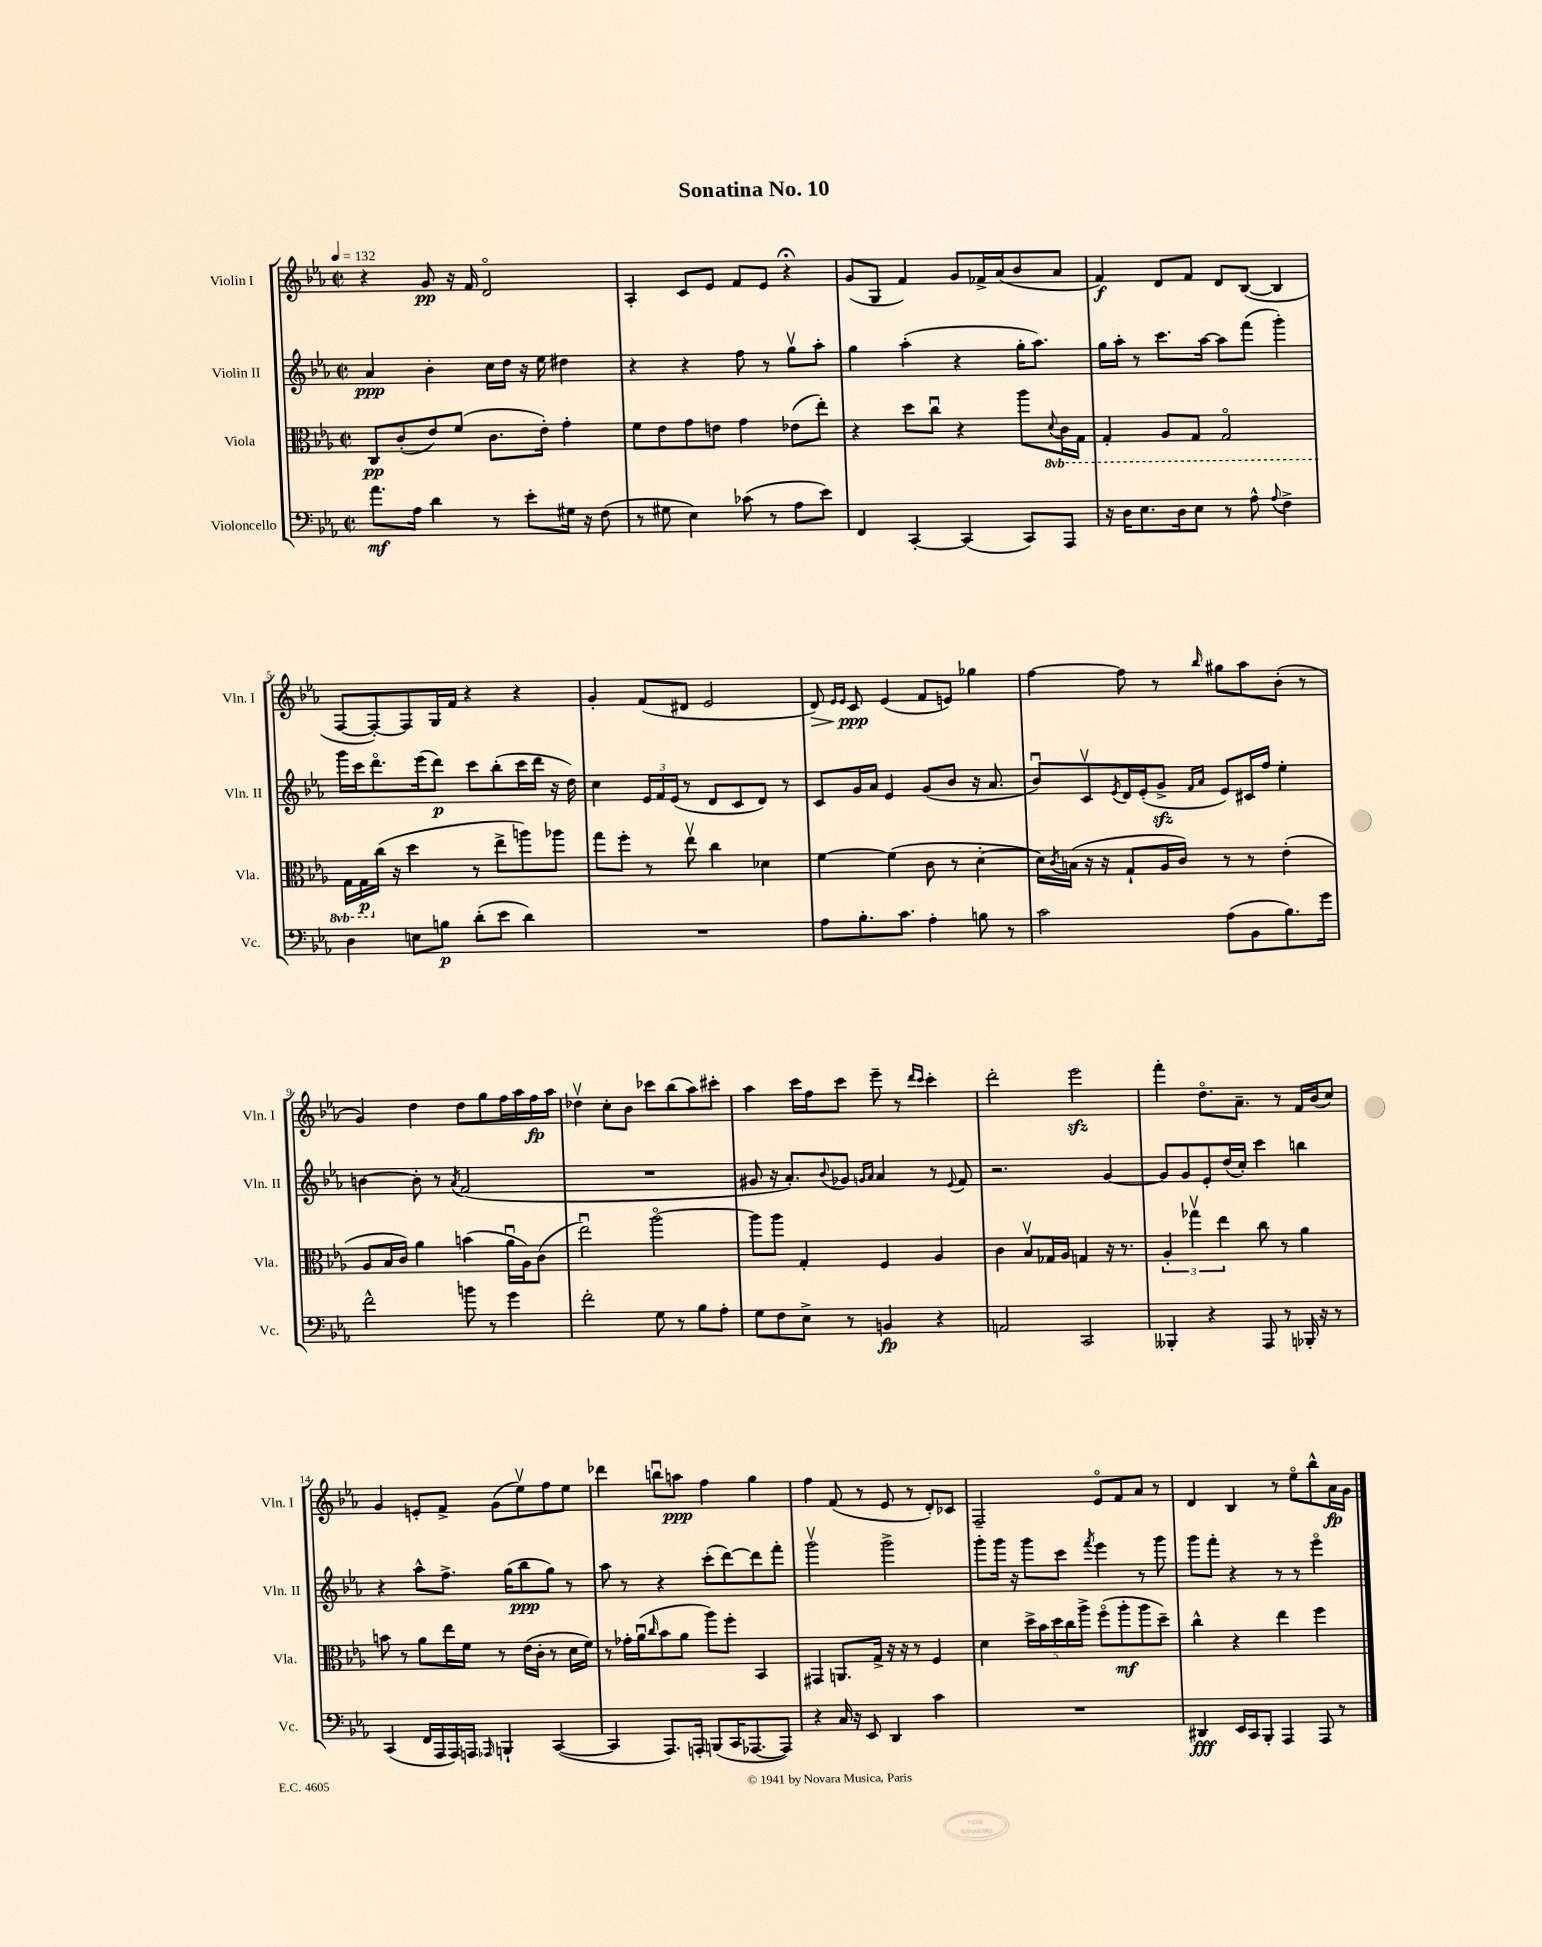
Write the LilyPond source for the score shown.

\header { title = "Sonatina No. 10" }
<<
\new StaffGroup <<
\new Staff = "s0" \with { instrumentName = "Violin I" shortInstrumentName = "Vln. I" } {
    \clef treble \key ees \major \defaultTimeSignature \time 2/2 \tempo 4 = 132
    r4 g'8\pp r16 f'16 d'2\flageolet |
    aes4-. c'8 ees'8 f'8 ees'8 r4\fermata |
    g'8( g8 f'4) g'8 fes'16-> aes'16( bes'8 aes'8 |
    f'4\f) d'8 f'8 d'8 bes8~( bes4 |
    f8~ f8~-.) f8 g16 f'16 r4 r4 |
    g'4-. f'8( dis'8 ees'2 |
    d'8\>) \grace { ees'16 ees'16 } c'8\ppp\! ees'4( f'8 e'8) ges''4 |
    f''4~ f''8 r8 \grace { bes''16 } gis''8 aes''8 bes'8-.( r8 |
    g'4) d''4 d''8 g''8 f''16 aes''16 f''16\fp aes''16 |
    des''4\upbow c''8-. bes'8 ces'''8 bes''8( aes''8) cis'''8-. |
    aes''4 c'''16 f''16 c'''8 ees'''8-- r8 \grace { d'''16 c'''16 } c'''4-. |
    d'''2-. ees'''2\sfz |
    f'''4-. d''8.\flageolet aes'8.-- r8 f'16 bes'16( c''8) |
    g'4 e'8-. f'8-> g'8( ees''8\upbow) f''8 ees''8 |
    des'''4 b''8\downbow a''8\ppp f''4 g''4 |
    f''4 f'8( r8 ees'8 r8 d'8-.) ces'8 |
    f2-- ees'8\flageolet f'8 aes'8 r8 |
    d'4 bes4 r8 ees''8\flageolet bes''8-^ aes'16\fp g'16 \bar "|." |
}
\new Staff = "s1" \with { instrumentName = "Violin II" shortInstrumentName = "Vln. II" } {
    \clef treble \key ees \major \defaultTimeSignature \time 2/2
    aes'4\ppp bes'4-. c''16 d''16 r16 ees''16 dis''4 |
    r4 r4 f''8 r8 g''8\upbow aes''8-. |
    g''4 aes''4-.( r4 g''16-. aes''8.) |
    g''16 aes''16-. r8 c'''8. aes''16~ aes''8 f'''8( g'''4-.) |
    g'''16 c'''16 d'''8.\flageolet ees'''16( d'''8\p) c'''8 bes''8-.( c'''16 d'''16 r16 d''16) |
    c''4 \tuplet 3/2 { ees'16 f'16 ees'16( } r8 d'8 c'8 d'8) r8 |
    c'8 g'16 aes'16 ees'4 g'8( bes'8 r16 aes'8. |
    bes'8\downbow) c'8\upbow \acciaccatura { ees'8 } d'16 ees'16-.( g'8->\sfz \grace { f'16 aes'16 } ees'8) cis'16 f''16 ees''4-. |
    b'4~ b'8-. r8 \acciaccatura { aes'8 } f'2( |
    R1 |
    gis'8 r16 aes'8.-.) \appoggiatura { bes'8 } ges'8 \grace { g'16 aes'16 } aes'4 r8 \appoggiatura { ees'8 } f'8 |
    r2. g'4~ |
    g'8 g'8 ees'8-. d''16( c''16-.) c'''4 b''4 |
    r4 aes''8-^ f''8.-> g''16( bes''8\ppp g''8) r8 |
    aes''8 r8 r4 c'''8-.( d'''8~) d'''8 f'''8-. |
    g'''2\upbow g'''2-> |
    g'''8-. g'''16 r16 g'''8 c'''8 \acciaccatura { f'''8 } ees'''4 r8 g'''8 |
    g'''8 f'''8-. r4 r8 r8 ees'''4\flageolet \bar "|." |
}
\new Staff = "s2" \with { instrumentName = "Viola" shortInstrumentName = "Vla." } {
    \clef alto \key ees \major \defaultTimeSignature \time 2/2 \set Staff.ottavationMarkups = #ottavation-simple-ordinals
    c8\pp c'8-.( ees'8) f'8( c'8. ees'16-.) g'4-. |
    f'8 ees'8 g'8 e'8 g'4 ees'8( ees''8-.) |
    r4 d''8 c''8\downbow r4 aes''8 \ottava #-1 \appoggiatura { d8 } c16 g,16 |
    g,4-. aes,8 g,8 g,2\flageolet |
    g,16 g,16\p \ottava #0 c''16( r16 d''4 r8 ees''8-> a''8) aes''8 |
    g''8 f''8-. r8 ees''8\upbow c''4 des'4 |
    f'4~ f'4( c'8 r8 d'4~-. |
    d'16) \acciaccatura { c'8 } b16( r16 r16 g8-! aes16 c'16) r8 r8 ees'4-.( |
    aes8 bes16 c'16) aes'4 b'4( aes'16\downbow aes16) c'8( |
    ees''2\downbow) aes''2~\flageolet |
    aes''8 aes''8 g4-. f4 aes4 |
    c'4 bes8\upbow ges16 aes16 g4 r16 r8. |
    \tuplet 3/2 { aes4-. ges''4\upbow ees''4 } c''8 r8 aes'4 |
    b'8 r8 aes'8 ees''16 f'16 r8 ees'16( c'16-. r8 d'16 f'16) |
    r8 ges'16-. aes'16\downbow( \grace { c''16 } bes'8 aes'8 aes''8) f''8-. bes,4 |
    gis,4 a,8. g16-> r16 r16 r8 f4 |
    d'4 \tuplet 5/4 { d''16-> bes'16 d''16 c''16 aes''16-> } f''8\flageolet( aes''8-.\mf aes''8 d''8--) |
    c''4-^ r4 ees''4 f''4 \bar "|." |
}
\new Staff = "s3" \with { instrumentName = "Violoncello" shortInstrumentName = "Vc." } {
    \clef bass \key ees \major \defaultTimeSignature \time 2/2
    aes'8.\mf aes16 d'4 r8 ees'8-. gis16 r16 f8( |
    r8 gis8 ees4) ces'8( r8 aes8 ees'8) |
    f,4 c,4~-. c,4( c,8) aes,,8 |
    r16 d16 ees8. d16 ees8 r8 aes8-^ \appoggiatura { aes8 } f4-> |
    d4 e8 b8\p d'8-.( ees'8 d'4) |
    R1 |
    aes8 bes8.-. c'8. aes4-. b8 r8 |
    c'2 aes8( bes,8 bes8.) g'16 |
    f'2-^ b'8 r8 g'4 |
    f'2-. g8 r8 bes8 aes8-. |
    g8 f8 ees8-> r8 b,4\fp r4 |
    a,2 c,2 |
    beses,,4-. r4 aes,,8 r8 bes,,16-. r16 r8 |
    c,4( f,16 aes,,16 aes,,16) a,,16 \grace { aes,,16 } b,,4-! c,4~( |
    c,4 aes,,8.) a,,16-. b,,8( c,16 aes,,8.~ aes,,8) |
    r4 c16 r16 ees,8 d,4 c'4 |
    R1 |
    dis,4\fff ees,16 c,16 bes,,8-. aes,,4 aes,,8 r8 \bar "|." |
}
>>
>>
